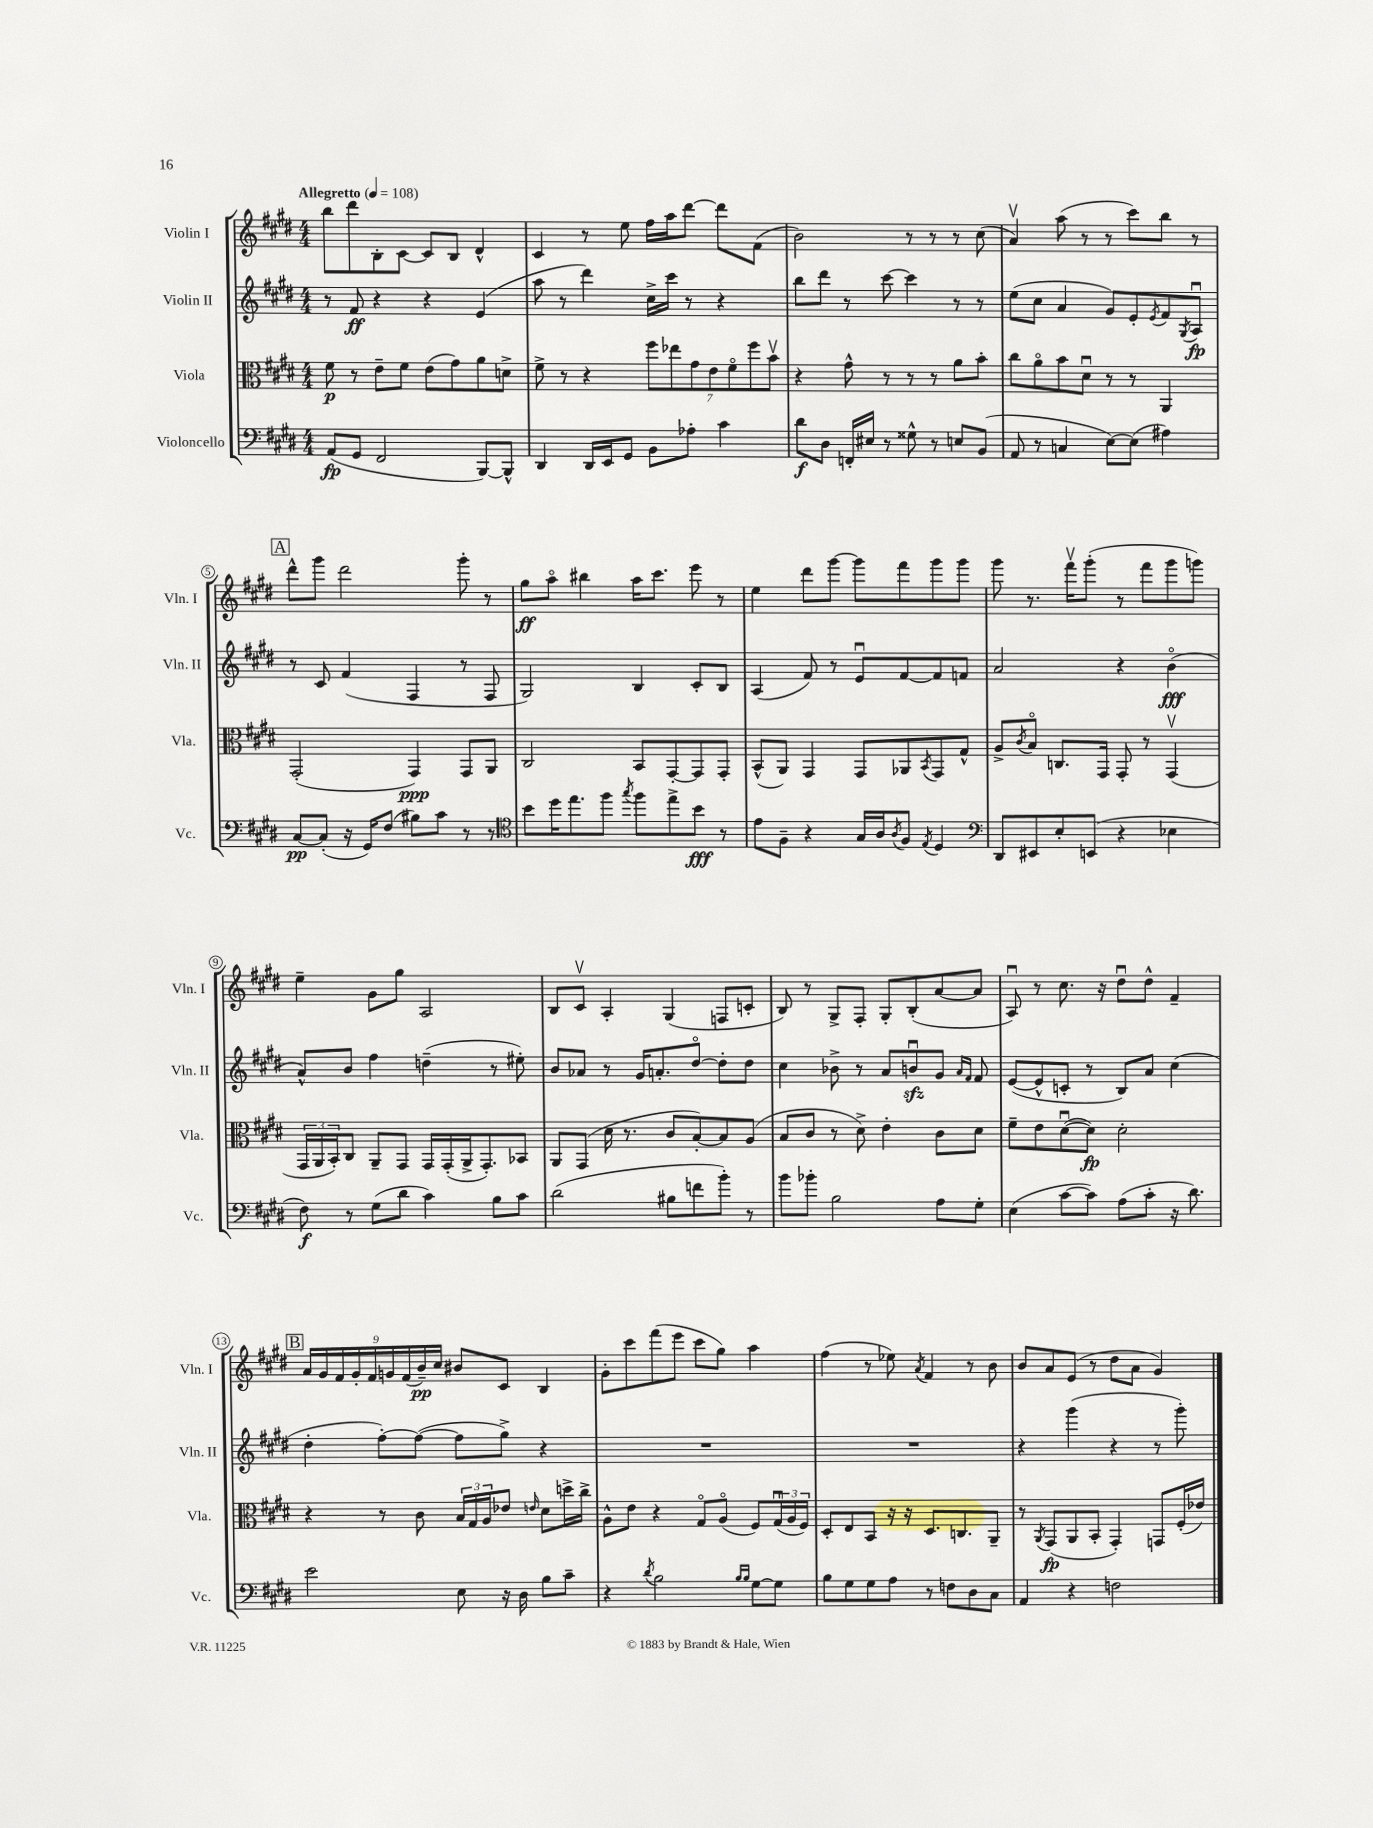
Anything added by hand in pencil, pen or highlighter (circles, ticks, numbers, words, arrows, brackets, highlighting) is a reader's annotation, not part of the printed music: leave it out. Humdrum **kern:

**kern	**dynam	**kern	**dynam	**kern	**dynam	**kern	**dynam
*part4	*part4	*part3	*part3	*part2	*part2	*part1	*part1
*staff4	*staff4	*staff3	*staff3	*staff2	*staff2	*staff1	*staff1
*I"Violoncello	*	*I"Viola	*	*I"Violin II	*	*I"Violin I	*
*I'Vc.	*	*I'Vla.	*	*I'Vln. II	*	*I'Vln. I	*
*clefF4	*	*clefC3	*	*clefG2	*	*clefG2	*
*k[f#c#g#d#]	*	*k[f#c#g#d#]	*	*k[f#c#g#d#]	*	*k[f#c#g#d#]	*
*M4/4	*	*M4/4	*	*M4/4	*	*M4/4	*
*MM108	*	*MM108	*	*MM108	*	*MM108	*
=1	=1	=1	=1	=1	=1	=1	=1
!	!	!	!	!	!	!LO:TX:a:B:t=Allegretto	!
(8AA/L	fp	8f#\	p	8r	.	8bb\L	.
8GG#/J	.	8r	.	8f#/	ff	8ddd#\	.
2FF#/	.	8e~\L	.	4r	.	8B'\	.
.	.	8f#\J	.	.	.	[8c#\J	.
.	.	(8e\L	.	4r	.	8c#/L]	.
.	.	8g#\)	.	.	.	8B/J	.
[8BBB/L)	.	8a\	.	(4e/	.	4d#^^/	.
8BBB^^/J]	.	8dn^\J	.	.	.	.	.
=2	=2	=2	=2	=2	=2	=2	=2
4DD#/	.	8f#^\	.	8aa\	.	4c#/	.
.	.	8r	.	8r	.	.	.
16DD#/LL	.	4r	.	4ddd#\)	.	8r	.
16EE/J	.	.	.	.	.	.	.
8GG#/J	.	.	.	.	.	8ee\	.
8BB\L	.	14ff#\L	.	16cc#^\LL	.	16ff#\LL	.
.	.	.	.	16ccc#\JJ	.	16aa\J	.
.	.	14ee-X\	.	.	.	.	.
8A-X'\J	.	.	.	8r	.	[8ddd#\J	.
.	.	14g#\	.	.	.	.	.
.	.	14e\	.	.	.	.	.
4c#\	.	.	.	4r	.	8ddd#\L]	.
.	.	14f#\	.	.	.	.	.
.	.	14ff#\	.	.	.	.	.
.	.	.	.	.	.	(8f#\J	.
.	.	14bv\J	.	.	.	.	.
=3	=3	=3	=3	=3	=3	=3	=3
8d#\L	f	4r	.	8bb\L	.	2b\)	.
8D#\J	.	.	.	8ddd#\J	.	.	.
16FFn'/LL	.	8g#^^\	.	8r	.	.	.
16E#X/JJ	.	.	.	.	.	.	.
8r	.	8r	.	[8ccc#\	.	.	.
8G##X^^\	.	8r	.	4ccc#\]	.	8r	.
8r	.	8r	.	.	.	8r	.
8En/L	.	8a\L	.	8r	.	8r	.
(8BB/J	.	8b'\J	.	8r	.	(8cc#\	.
=4	=4	=4	=4	=4	=4	=4	=4
8AA/	.	8cc#\L	.	(8ee\L	.	4av/)	.
8r	.	8a\	.	8cc#\J	.	.	.
4Cn/	.	8b\	.	4a/	.	(8aa\	.
.	.	8d#u\J	.	.	.	8r	.
[8E\L)	.	8r	.	8g#/L)	.	8r	.
(8E\J]	.	8r	.	8e'/	.	8ccc#\L)	.
.	.	.	.	8qe/	.	.	.
4A#X\)	.	4AA/	.	8f#/	.	8bb\J	.
.	.	.	.	8qG#/	.	.	.
.	.	.	.	8Au/J	fp	8r	.
!!LO:LB:g=z
!!LO:REH:place=s1:t=A
=5	=5	=5	=5	=5	=5	=5	=5
[8C#/L	pp	(2GG#'/	.	8r	.	8ddd#^^\L	.
(8C#'/J]	.	.	.	8c#/	.	8ggg#\J	.
16r	.	.	.	(4f#/	.	2ddd#\	.
16GG#/KL)	.	.	.	.	.	.	.
(8F#/J	.	.	.	.	.	.	.
8B#X\L)	.	4GG#/)	ppp	4F#/	.	.	.
8c#\J	.	.	.	.	.	.	.
8r	.	8GG#/L	.	8r	.	8ggg#'\	.
8r	.	8AA/J	.	8F#/	.	8r	.
=6	=6	=6	=6	=6	=6	=6	=6
*clefC4	*	*	*	*	*	*	*
8b\L	.	2C#/	.	2G#/)	.	8gg#\L	ff
16dd#\K	.	.	.	.	.	8aa\J	.
8.ee\	.	.	.	.	.	.	.
.	.	.	.	.	.	4bb#X\	.
8ff#\J	.	.	.	.	.	.	.
8qgg#/	.	.	.	.	.	.	.
8ff#\L	.	8BB/L	.	4B/	.	16aa\KL	.
.	.	.	.	.	.	8.ccc#\J	.
8ee^\	.	[8GG#'/	.	.	.	.	.
8b\J	fff	8GG#/]	.	8c#'/L	.	8eee\	.
8r	.	8GG#'/J	.	8B/J	.	8r	.
=7	=7	=7	=7	=7	=7	=7	=7
8e\L	.	(8BB^^/L	.	(4A/	.	4ee\	.
8F#~\J	.	8AA/J)	.	.	.	.	.
4r	.	4GG#/	.	8f#/)	.	8ddd#\L	.
.	.	.	.	8r	.	[8ggg#\J	.
16G#/LL	.	8GG#/L	.	8eu/L	.	8ggg#\L]	.
16A/J	.	.	.	.	.	.	.
8qA/	.	.	.	.	.	.	.
8F#/J	.	8AA-X/	.	[8f#/	.	8fff#\	.
8qE/	.	8qBB/	.	.	.	.	.
4D#/	.	8GG#/	.	8f#/]	.	8ggg#\	.
.	.	8G#^^/J	.	8fn/J	.	8ggg#\J	.
=8	=8	=8	=8	=8	=8	=8	=8
*clefF4	*	*	*	*	*	*	*
8DD#/L	.	8A^/L	.	2a/	.	8ggg#\	.
.	.	8qc#/	.	.	.	.	.
8EE#X/	.	8B/J	.	.	.	8.r	.
8E'/	.	8.Cn/L	.	.	.	.	.
.	.	.	.	.	.	16fff#v\KL	.
(8EEn/J	.	.	.	.	.	(8ggg#'\J	.
.	.	16GG#/Jk	.	.	.	.	.
4r	.	8GG#'/	.	4r	.	8r	.
.	.	8r	.	.	.	8fff#\L	.
4E-X\	.	(4GG#v/	.	(4b\	fff	8ggg#\	.
.	.	.	.	.	.	8gggn\J)	.
!!LO:LB:g=z
=9	=9	=9	=9	=9	=9	=9	=9
8F#\)	f	24GG#/LL	.	8a^^/L)	.	4ee~\	.
.	.	24AA/	.	.	.	.	.
.	.	24BB'/J)	.	.	.	.	.
8r	.	8C#/J	.	8b/J	.	.	.
(8G#\L	.	8AA~/L	.	4ff#\	.	8g#\L	.
8d#\J	.	8GG#/J	.	.	.	8gg#\J	.
4c#\)	.	16GG#/LL	.	(4ddn~\	.	2A/	.
.	.	(16GG#'/	.	.	.	.	.
.	.	16AA^/J	.	.	.	.	.
.	.	8.GG#'/)	.	.	.	.	.
8B\L	.	.	.	8r	.	.	.
8c#\J	.	8BB-X/J	.	8ee#X'\)	.	.	.
=10	=10	=10	=10	=10	=10	=10	=10
(2d#\	.	8AA/L	.	8b/L	.	8B/L	.
.	.	(8GG#/J	.	8a-X/J	.	8c#v/J	.
.	.	16d#\	.	8r	.	4A'/	.
.	.	8.r	.	.	.	.	.
.	.	.	.	16g#/KL	.	.	.
.	.	.	.	8.an'/	.	.	.
8B#X\L	.	8c#/L	.	.	.	(4G#/	.
8fn\	.	[8B'/)	.	[8dd#/J	.	.	.
8b'\J)	.	8B/]	.	8dd#'\L]	.	8Fn/L	.
8r	.	(8A/J	.	8dd#\J	.	8cn'/J	.
=11	=11	=11	=11	=11	=11	=11	=11
8b\L	.	8B/L	.	4cc#\	.	8B/)	.
8b-X'\J	.	8c#/J	.	.	.	8r	.
2B\	.	8r	.	8b-X^\	.	8G#^/L	.
.	.	8d#^\)	.	8r	.	8F#'/J	.
.	.	4e'\	.	8a/L	.	8G#'/L	.
.	.	.	.	8bnzzu/	.	(8B'/	.
8A\L	.	8c#\L	.	8g#/J	.	[8a/	.
.	.	.	.	16qqa/LL	.	.	.
.	.	.	.	16qqf#/JJ	.	.	.
8G#'\J	.	8d#\J	.	8f#/	.	8a/J]	.
=12	=12	=12	=12	=12	=12	=12	=12
(4E\	.	8f#~\L	.	([8e/L	.	8Au/)	.
.	.	8e\	.	8e^^/]	.	8r	.
[8c#\L	.	([8d#u\	.	8cn'/J	.	8.cc#\	.
8c#\J])	.	8d#\J])	fp	8r	.	.	.
.	.	.	.	.	.	16r	.
(8A\L	.	2d#'\	.	8B/L)	.	8dd#u\L	.
8c#'\J	.	.	.	8a/J	.	8dd#^^\J	.
16r	.	.	.	(4cc#\	.	4f#~/	.
8.d#\)	.	.	.	.	.	.	.
!!LO:LB:g=z
!!LO:REH:place=s1:t=B
=13	=13	=13	=13	=13	=13	=13	=13
2e\	.	4r	.	4dd#'\	.	18a/LL	.
.	.	.	.	.	.	18g#/	.
.	.	.	.	.	.	18f#/	.
.	.	.	.	.	.	18g#'/	.
.	.	.	.	.	.	18f#/	.
.	.	8r	.	[8ff#'\L)	.	.	.
.	.	.	.	.	.	18gn/	.
.	.	.	.	.	.	(18f#/	.
.	.	8c#\	.	(8ff#\J_	.	.	.
.	.	.	.	.	.	18b~/)	pp
.	.	.	.	.	.	18cc#/JJ	.
8E\	.	24B/LL	.	8ff#\L]	.	8b#X/L	.
.	.	24G#/	.	.	.	.	.
.	.	24A/J	.	.	.	.	.
16r	.	8e-X/J	.	8gg#^\J)	.	8c#/J	.
16D#\	.	.	.	.	.	.	.
.	.	16qqen/	.	.	.	.	.
8B\L	.	8d#\L	.	4r	.	4B/	.
8c#~\J	.	16ddn^\L	.	.	.	.	.
.	.	16cc#^\JJ	.	.	.	.	.
=14	=14	=14	=14	=14	=14	=14	=14
4r	.	8A^^\L	.	1r	.	8g#'\L	.
.	.	8e\J	.	.	.	8ccc#\	.
8qd#/	.	.	.	.	.	.	.
2B\	.	4r	.	.	.	(8fff#\	.
.	.	.	.	.	.	8eee\J	.
.	.	8G#/L	.	.	.	8ccc#\L	.
.	.	(8A/J	.	.	.	8gg#\J)	.
16qqB/LL	.	.	.	.	.	.	.
16qqB/JJ	.	.	.	.	.	.	.
[8G#\L	.	8F#/L)	.	.	.	4aa\	.
8G#\J]	.	(24G#u/L	.	.	.	.	.
.	.	24A/	.	.	.	.	.
.	.	24F#/JJ)	.	.	.	.	.
=15	=15	=15	=15	=15	=15	=15	=15
8B\L	.	8D#'/L	.	1r	.	(4ff#\	.
8G#\	.	8E/	.	.	.	.	.
8G#\	.	8BB/J	.	.	.	8r	.
8A\J	.	16r	.	.	.	8ee-X\)	.
.	.	16r	.	.	.	.	.
.	.	.	.	.	.	8qa/	.
8r	.	8.D#/L	.	.	.	4f#/	.
8Fn\L	.	.	.	.	.	.	.
.	.	8.Cn/	.	.	.	.	.
8D#\	.	.	.	.	.	8r	.
8C#\J	.	8AA~/J	.	.	.	8b\	.
=16	=16	=16	=16	=16	=16	=16	=16
4AA/	.	8r	.	4r	.	8b/L	.
.	.	8qAA/	.	.	.	.	.
.	.	(8GG#/L	fp	.	.	8a/	.
4r	.	8AA/	.	(4ggg#\	.	(8e/J	.
.	.	8BB'/J	.	.	.	8r	.
2Fn\	.	4GG#'/)	.	4r	.	8dd#\L	.
.	.	.	.	.	.	8a\J	.
.	.	8GGn/L	.	8r	.	4g#/)	.
.	.	(16F#'/L	.	8ggg#'\)	.	.	.
.	.	16e-X/JJ)	.	.	.	.	.
==	==	==	==	==	==	==	==
*-	*-	*-	*-	*-	*-	*-	*-
